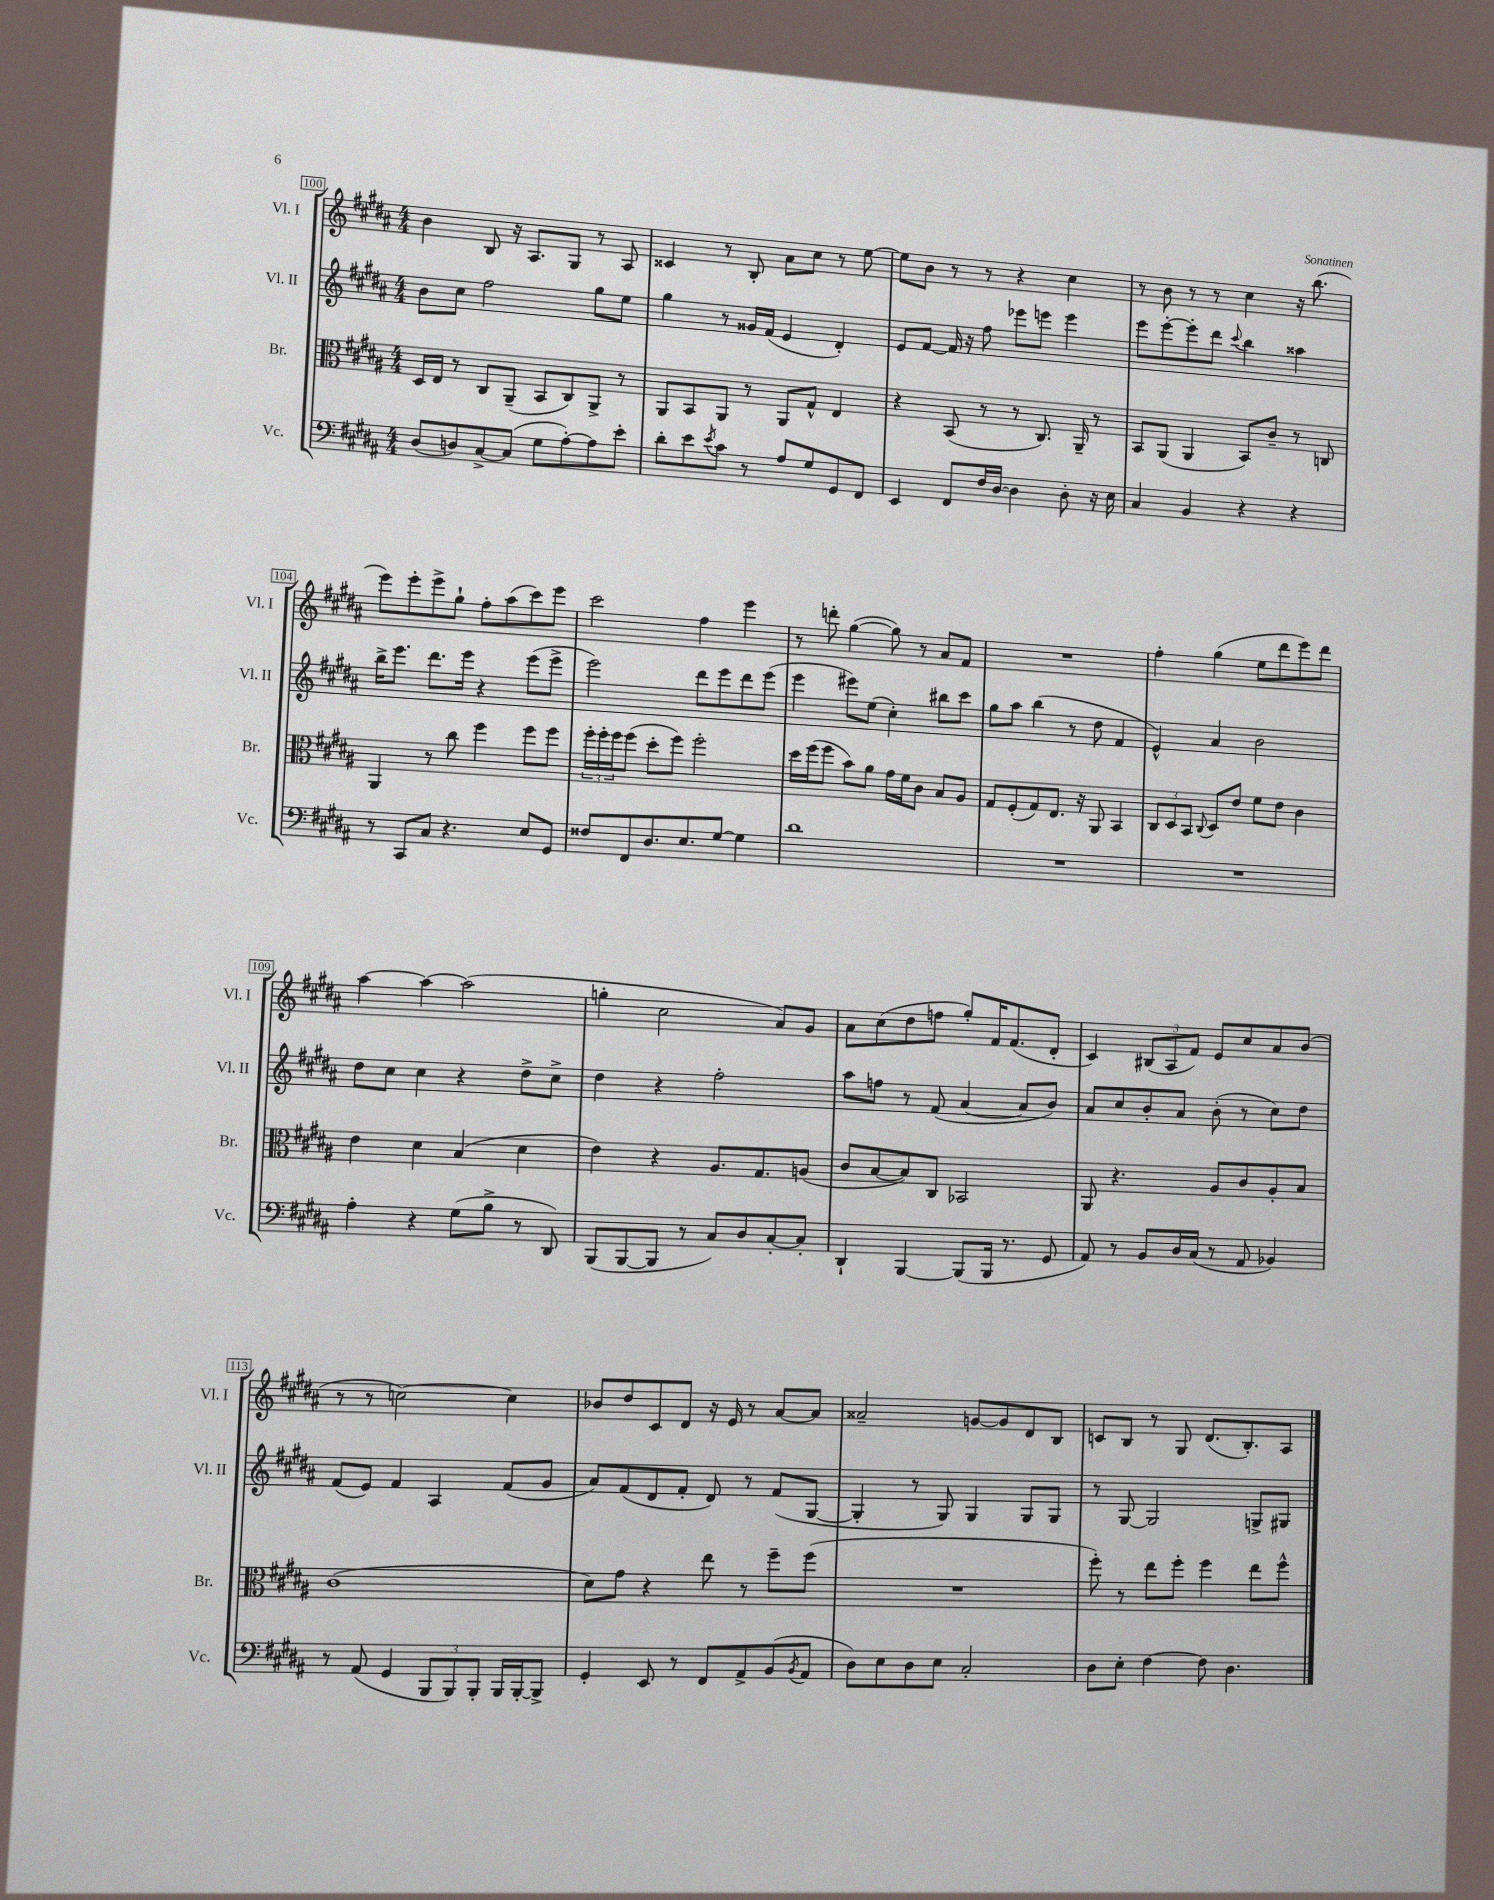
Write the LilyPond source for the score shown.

<<
\new StaffGroup <<
\new Staff = "s0" \with { instrumentName = "Vl. I" shortInstrumentName = "Vl. I" } {
    \clef treble \key b \major \numericTimeSignature \time 4/4
    b'4 b8 r16 ais8. gis8 r8 ais8 |
    cisis'4 r8 b8-. ais'8 cis''8 r8 e''8~ |
    e''8 b'8 r8 r8 r4 cis''4 |
    r8 b'8 r8 r8 cis''4 r16 b''8.( |
    e'''8) e'''8-. e'''8-> gis''8-! fis''8-. ais''8( cis'''8) e'''8 |
    cis'''2 fis''4 e'''4 |
    r8 d'''8-. gis''4~( gis''8) r8 ais'8 fis'8 |
    R1 |
    fis''4-. gis''4( e''8 dis'''8 e'''8) dis'''8 |
    ais''4~ ais''4~ ais''2( |
    g''4-. cis''2 ais'8) gis'8 |
    ais'8 cis''8( dis''8 f''8 gis''8-.) fis'16 fis'8.( dis'8-. |
    cis'4) \tuplet 3/2 { bis8( ais8 fis'8) } e'8 cis''8 ais'8 b'8( |
    r8 r8 c''2~) c''4 |
    bes'8 dis''8 cis'8 dis'8 r16 e'16 r8 ais'8~ ais'8 |
    aisis'2-- g'8~ g'8 dis'8 b8 |
    c'8 b8 r8 gis8 dis'8.( b8.-.) ais8 \bar "|." |
}
\new Staff = "s1" \with { instrumentName = "Vl. II" shortInstrumentName = "Vl. II" } {
    \clef treble \key b \major \numericTimeSignature \time 4/4
    b'8 cis''8 fis''2 gis''8 e''8 |
    gis''4 r8 gisis'16 fis'16( e'4 dis'4-.) |
    e'8 fis'8~ fis'16 r16 fis''8 ees'''8 e'''8 e'''4 |
    e'''8 e'''8~-. e'''8-. dis'''8 \appoggiatura { cis'''8 } b''4 aisis''4 |
    b''16-> e'''8. dis'''8. e'''16 r4 e'''8( e'''8-> |
    e'''2) dis'''8 e'''8 dis'''8 e'''8( |
    e'''4 eis'''8) e''8( cis''4-.) bis''8 cis'''8 |
    gis''8 ais''8 b''4( r8 dis''8 fis'4 |
    e'4-^) ais'4 b'2 |
    dis''8 cis''8 cis''4 r4 dis''8-> cis''8-> |
    dis''4 r4 fis''2-. |
    ais''8 f''8 r8 fis'8( ais'4~ ais'8 b'8) |
    ais'8 cis''8 b'8-. ais'8 b'8-.( r8 cis''8) dis''8 |
    fis'8( e'8) fis'4 ais4 fis'8( gis'8 |
    ais'8) fis'8( dis'8 fis'8-. dis'8) r8 fis'8( gis8~ |
    gis4-. r8 gis8) gis4 gis8 gis8 |
    r8 gis8~ gis2 g8-> gis8 \bar "|." |
}
\new Staff = "s2" \with { instrumentName = "Br." shortInstrumentName = "Br." } {
    \clef alto \key b \major \numericTimeSignature \time 4/4
    dis16 e16 r8 cis8 ais,8--( b,8 cis8) ais,8-> r8 |
    ais,8 b,8 ais,8 r8 ais,8 gis8-^ e4 |
    r4 b,8( r8 r8 cis8.) ais,16-- r8 |
    b,8 ais,8( ais,4 b,8) cis'8-- r8 c8 |
    ais,4 r8 cis''8 fis''4 fis''8 fis''8 |
    \tuplet 3/2 { fis''16-. fis''16-. fis''16 } fis''8( dis''8-. fis''8) fis''2-. |
    dis''16 fis''16( fis''8 b'8) ais'8 gis'16 fis'16 cis'8 b8 ais8 |
    gis8 fis8-.( gis8) e8. r16 ais,8 b,4 |
    \tuplet 3/2 { cis8 dis8 b,8 } \appoggiatura { cis8 } dis8 e'8 fis'8 e'8 cis'4 |
    e'4 dis'4 b4( dis'4 |
    e'4) r4 ais8. gis8. a8( |
    cis'8 b8~ b8) cis8 bes,2 |
    ais,8 r4. ais8 cis'8 ais8-. b8 |
    cis'1( |
    dis'8) gis'8 r4 e''8 r8 fis''8-- fis''8( |
    R1 |
    fis''8-.) r8 e''8 fis''8-. fis''4 e''8 fis''8-^ \bar "|." |
}
\new Staff = "s3" \with { instrumentName = "Vc." shortInstrumentName = "Vc." } {
    \clef bass \key b \major \numericTimeSignature \time 4/4
    dis8( d8) cis8~-> cis8( gis8 ais8~-.) ais8 e'8-. |
    dis'8-. e'8 \acciaccatura { e'8 } cis'8 r8 ais8 gis8 gis,8 fis,8 |
    e,4 fis,8 fis16 dis16~ dis4 dis8-. r16 e16 |
    cis4 b,4 r4 r4 |
    r8 cis,8 cis8 r4. e8 gis,8 |
    fisis8 fis,8 dis8. e8. gis8~ gis4 |
    dis'1 |
    R1 |
    R1 |
    ais4-. r4 gis8( b8-> r8 dis,8) |
    b,,8( b,,8~ b,,8 r8 cis8) dis8 cis8~-. cis8-. |
    dis,4-! b,,4~ b,,8( b,,16 r8. gis,8 |
    ais,8) r8 b,8 dis16 cis16( r8 ais,8 bes,4) |
    r8 ais,8( gis,4 \tuplet 3/2 { b,,8 b,,8) b,,8-. } b,,16 b,,16~-. b,,8-> |
    gis,4-. e,8 r8 fis,8 ais,8-> b,8( \acciaccatura { b,8 } ais,8 |
    dis8) e8 dis8 e8 cis2-. |
    dis8 e8-. fis4~ fis8 dis4. \bar "|." |
}
>>
>>
\layout { \context { \Score currentBarNumber = #100 \override BarNumber.stencil = #(make-stencil-boxer 0.1 0.3 ly:text-interface::print) } }
